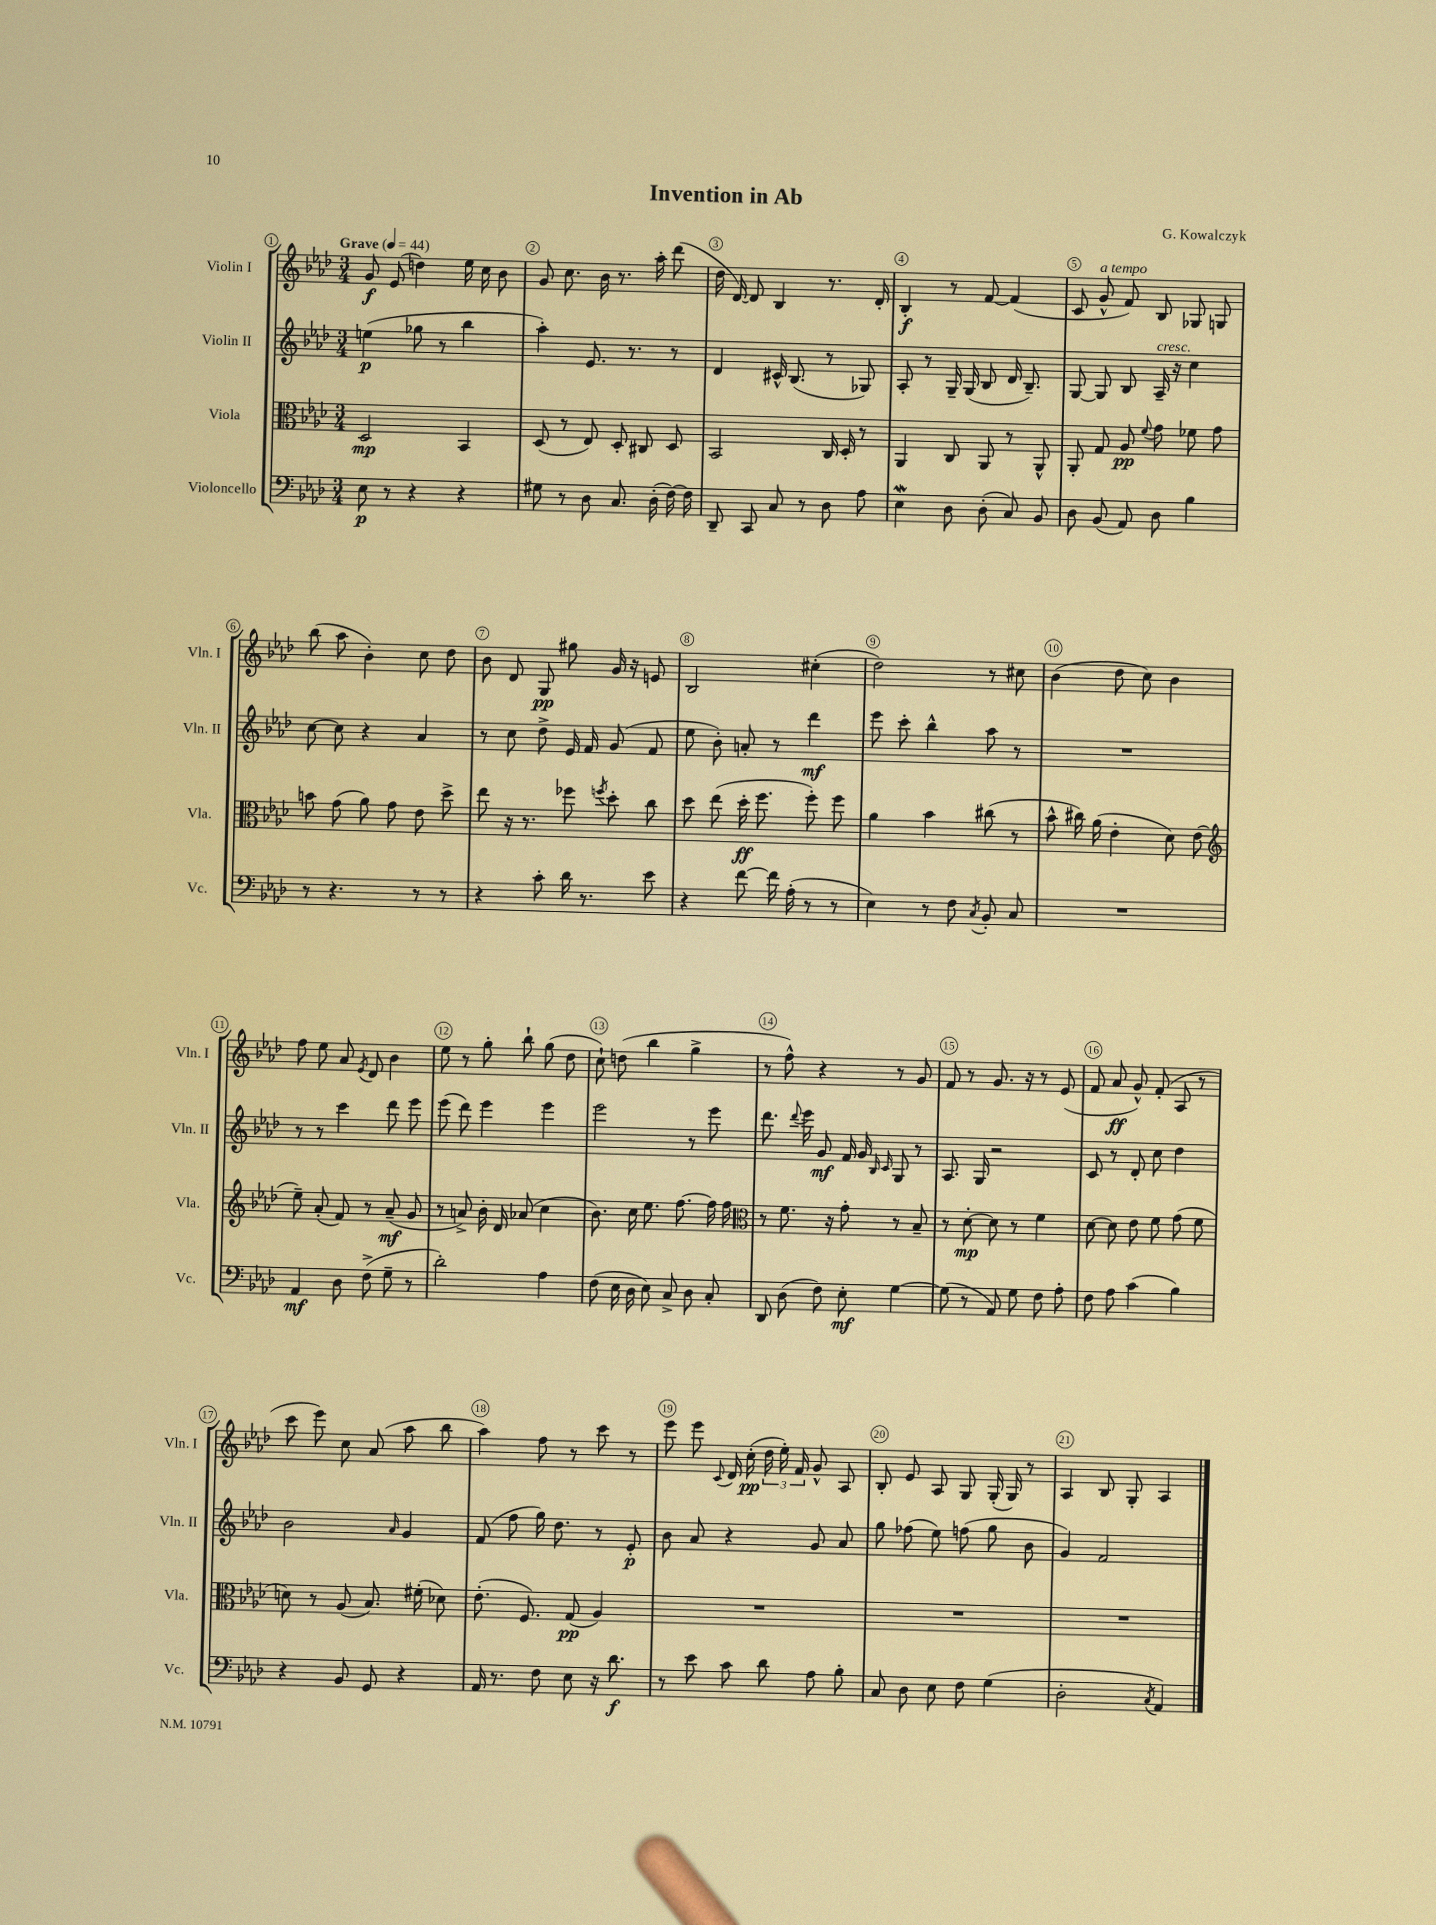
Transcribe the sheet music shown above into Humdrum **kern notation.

**kern	**dynam	**kern	**dynam	**kern	**dynam	**kern	**dynam
*part4	*part4	*part3	*part3	*part2	*part2	*part1	*part1
*staff4	*staff4	*staff3	*staff3	*staff2	*staff2	*staff1	*staff1
*I"Violoncello	*	*I"Viola	*	*I"Violin II	*	*I"Violin I	*
*I'Vc.	*	*I'Vla.	*	*I'Vln. II	*	*I'Vln. I	*
*clefF4	*	*clefC3	*	*clefG2	*	*clefG2	*
*k[b-e-a-d-]	*	*k[b-e-a-d-]	*	*k[b-e-a-d-]	*	*k[b-e-a-d-]	*
*M3/4	*	*M3/4	*	*M3/4	*	*M3/4	*
*MM44	*	*MM44	*	*MM44	*	*MM44	*
=1	=1	=1	=1	=1	=1	=1	=1
!	!	!	!	!	!	!LO:TX:a:B:t=Grave	!
8E-\	p	2D-/	mp	(4een\	p	8g/	f
8r	.	.	.	.	.	(8e-/	.
4r	.	.	.	8gg-X\	.	4ddn\)	.
.	.	.	.	8r	.	.	.
4r	.	4BB-/	.	4bb-\	.	16ee-\	.
.	.	.	.	.	.	16cc\	.
.	.	.	.	.	.	8b-\	.
=2	=2	=2	=2	=2	=2	=2	=2
8G#X\	.	(8D-/	.	4aa-'\)	.	8g/	.
8r	.	8r	.	.	.	8.cc\	.
8D-\	.	8E-/)	.	8.e-/	.	.	.
.	.	.	.	.	.	16b-\	.
8.C/	.	8D-'/	.	.	.	8.r	.
.	.	.	.	8.r	.	.	.
.	.	8C#X/	.	.	.	.	.
(16D-'\	.	.	.	.	.	16aa-'\	.
[16F\)	.	8D-/	.	8r	.	(8ddd-\	.
16F\]	.	.	.	.	.	.	.
=3	=3	=3	=3	=3	=3	=3	=3
8DD-~/	.	2BB-/	.	4d-/	.	16dd-\	.
.	.	.	.	.	.	[16d-/)	.
8CC/	.	.	.	.	.	8d-/]	.
8C/	.	.	.	16c#X^^/	.	4B-/	.
.	.	.	.	(8.B-/	.	.	.
8r	.	.	.	.	.	.	.
8D-\	.	16C/	.	8r	.	8.r	.
.	.	16D-'/	.	.	.	.	.
8A-\	.	8r	.	8G-X/)	.	.	.
.	.	.	.	.	.	16d-'/	.
=4	=4	=4	=4	=4	=4	=4	=4
4E-W\	.	4AA-/	.	8A-'/	.	4B-'/	f
.	.	.	.	8r	.	.	.
8D-\	.	8C/	.	16G~/	.	8r	.
.	.	.	.	(16G/	.	.	.
(8D-'\	.	8AA-/	.	8B-/	.	[8f/	.
8C/)	.	8r	.	16d-/	.	(4f/]	.
.	.	.	.	8.B-~/)	.	.	.
8BB-/	.	8AA-^^/	.	.	.	.	.
=5	=5	=5	=5	=5	=5	=5	=5
8D-\	.	8AA-'/	.	[8G/	.	8c/	.
!	!	!	!	!	!	!LO:TX:a:i:t=a tempo	!
(8BB-/	.	8G/	.	8G/]	.	8g^^/	.
8AA-/)	.	8A-/	pp	8B-/	.	8f/)	.
.	.	8qqf/	.	.	.	.	.
!	!	!	!	!LO:TX:a:i:t=cresc.	!	!	!
8D-\	.	8g\	.	16A-~/	.	8B-/	.
.	.	.	.	16r	.	.	.
4B-\	.	8f-X\	.	4cc\	.	8G-X/	.
.	.	8g\	.	.	.	8Gn/	.
!!LO:LB:g=z
=6	=6	=6	=6	=6	=6	=6	=6
8r	.	8bn\	.	[8cc\	.	(8bb-\	.
4.r	.	(8g\	.	8cc\]	.	8aa-\	.
.	.	8a-\)	.	4r	.	4b-'\)	.
.	.	8g\	.	.	.	.	.
8r	.	8e-\	.	4a-/	.	8cc\	.
8r	.	8dd-^\	.	.	.	8dd-\	.
=7	=7	=7	=7	=7	=7	=7	=7
4r	.	8ee-\	.	8r	.	8b-\	.
.	.	16r	.	8cc\	.	8d-/	.
.	.	8.r	.	.	.	.	.
8c'\	.	.	.	8dd-^\	.	8G/	pp
16d-\	.	8ff-X\	.	16e-/	.	8gg#X\	.
8.r	.	.	.	16f/	.	.	.
.	.	8qffn/	.	.	.	.	.
.	.	8dd-'\	.	(8g/	.	16g/	.
.	.	.	.	.	.	16r	.
8e-\	.	8cc\	.	8f/	.	8en/	.
=8	=8	=8	=8	=8	=8	=8	=8
4r	.	8dd-\	.	8ee-\	.	2B-/	.
.	.	(8ee-\	.	8b-'\)	.	.	.
[8f\	.	16dd-'\	ff	8an'/	.	.	.
.	.	8.ff\	.	.	.	.	.
16f\]	.	.	.	8r	.	.	.
(16A-'\	.	.	.	.	.	.	.
8r	.	8ff'\)	.	4ddd-\	mf	(4cc#X'\	.
8r	.	8ff\	.	.	.	.	.
=9	=9	=9	=9	=9	=9	=9	=9
4E-\)	.	4a-\	.	8eee-\	.	2dd-\)	.
.	.	.	.	8ccc'\	.	.	.
8r	.	4b-\	.	4bb-^^\	.	.	.
8F\	.	.	.	.	.	.	.
8qC/	.	.	.	.	.	.	.
8BB-'/	.	(8cc#X\	.	8aa-\	.	8r	.
8C/	.	8r	.	8r	.	8cc#X\	.
=10	=10	=10	=10	=10	=10	=10	=10
2.r	.	8b-^^\	.	2.r	.	(4b-\	.
.	.	16cc#X\)	.	.	.	.	.
.	.	(16a-\	.	.	.	.	.
.	.	4e-'\	.	.	.	8dd-\	.
.	.	.	.	.	.	8cc\)	.
.	.	8d-\)	.	.	.	4b-\	.
.	.	(8e-\	.	.	.	.	.
!!LO:LB:g=z
=11	=11	=11	=11	=11	=11	=11	=11
*	*	*clefG2	*	*	*	*	*
4AA-/	mf	8ee-~\)	.	8r	.	8ff\	.
.	.	(8a-'/	.	8r	.	8ee-\	.
8D-\	.	8f/)	.	4ccc\	.	8a-/	.
.	.	.	.	.	.	8qe-/	.
(8F^\	.	8r	.	.	.	8d-/	.
8G~\	.	(8a-~/	mf	8ddd-\	.	4b-\	.
8r	.	8g/	.	8eee-\	.	.	.
=12	=12	=12	=12	=12	=12	=12	=12
2d-'\)	.	8r	.	(8eee-\	.	8ee-\	.
.	.	8an^/)	.	8ddd-\)	.	8r	.
.	.	16b-'\	.	4eee-\	.	8gg'\	.
.	.	16d-/	.	.	.	.	.
.	.	(8a-X/	.	.	.	8bb-`\	.
4A-\	.	4cc\	.	4eee-\	.	(8gg\	.
.	.	.	.	.	.	8dd-\	.
=13	=13	=13	=13	=13	=13	=13	=13
(8F\	.	8.b-\)	.	2eee-\	.	8cc`\)	.
16E-\	.	.	.	.	.	(8ddn\	.
16D-\	.	16cc\	.	.	.	.	.
8E-\)	.	8.ee-\	.	.	.	4bb-\	.
8C^/	.	.	.	.	.	.	.
.	.	[8.ff\	.	.	.	.	.
8D-\	.	.	.	8r	.	4gg^\	.
8C'/	.	16ff\]	.	8eee-\	.	.	.
.	.	16ff\	.	.	.	.	.
=14	=14	=14	=14	=14	=14	=14	=14
*	*	*clefC3	*	*	*	*	*
8DD-/	.	8r	.	8.ddd-\	.	8r	.
(8D-\	.	8.f\	.	.	.	8ff^^\)	.
.	.	.	.	8qqddd-/	.	.	.
.	.	.	.	16eee-\	.	.	.
8F\)	.	.	.	8g/	mf	4r	.
.	.	16r	.	.	.	.	.
8E-'\	mf	8g'\	.	16f/	.	.	.
.	.	.	.	16g/	.	.	.
.	.	.	.	16qqB-/	.	.	.
.	.	.	.	16qqc/	.	.	.
[4G\	.	8r	.	8G/	.	8r	.
.	.	8B-~/	.	8r	.	8g/	.
=15	=15	=15	=15	=15	=15	=15	=15
(8G\]	.	8r	.	8.A-/	.	8f/	.
8r	.	[8d-'\	mp	.	.	8r	.
.	.	.	.	16G/	.	.	.
8AA-/)	.	8d-\]	.	2r	.	8.g/	.
8G\	.	8r	.	.	.	.	.
.	.	.	.	.	.	16r	.
8F\	.	4f\	.	.	.	8r	.
8A-'\	.	.	.	.	.	(8e-/	.
=16	=16	=16	=16	=16	=16	=16	=16
8F\	.	[8d-\	.	8c/	.	8f/	.
8A-\	.	8d-\]	.	8r	.	8a-/	ff
(4c\	.	8e-\	.	8d-'/	.	8g^^/)	.
.	.	8f\	.	8cc\	.	(8f'/	.
4B-\)	.	(8g\	.	4dd-\	.	8A-/	.
.	.	8f\	.	.	.	8r	.
!!LO:LB:g=z
=17	=17	=17	=17	=17	=17	=17	=17
4r	.	8dn\)	.	2b-\	.	8ccc\	.
.	.	8r	.	.	.	8eee-\)	.
8BB-/	.	(8A-/	.	.	.	8cc\	.
8GG/	.	8.B-/)	.	.	.	(8a-/	.
.	.	.	.	16qqa-/	.	.	.
4r	.	.	.	4g/	.	8aa-\	.
.	.	(16f#X'\	.	.	.	.	.
.	.	8d-X\)	.	.	.	8bb-\	.
=18	=18	=18	=18	=18	=18	=18	=18
16AA-/	.	(8.e-'\	.	(8f/	.	4aa-\)	.
8.r	.	.	.	.	.	.	.
.	.	.	.	8ff\	.	.	.
.	.	8.F/)	.	.	.	.	.
8F\	.	.	.	16gg\)	.	8ff\	.
.	.	.	.	8.dd-\	.	.	.
8E-\	.	(8G/	pp	.	.	8r	.
16r	.	4A-/)	.	8r	.	8ccc\	.
8.d-\	f	.	.	.	.	.	.
.	.	.	.	8e-'/	p	8r	.
=19	=19	=19	=19	=19	=19	=19	=19
8r	.	2.r	.	8b-\	.	8eee-\	.
8e-\	.	.	.	8a-/	.	8eee-\	.
.	.	.	.	.	.	8qqc/	.
8c\	.	.	.	4r	.	16d-/	.
.	.	.	.	.	.	(16cc'\	pp
8d-\	.	.	.	.	.	24dd-\	.
.	.	.	.	.	.	24ee-'\)	.
.	.	.	.	.	.	24f/	.
8A-\	.	.	.	8g/	.	8g^^/	.
8B-'\	.	.	.	8a-/	.	8A-/	.
=20	=20	=20	=20	=20	=20	=20	=20
8C/	.	2.r	.	8gg\	.	8B-'/	.
8D-\	.	.	.	(8ff-X\	.	8e-/	.
8E-\	.	.	.	8ee-\)	.	8A-/	.
8F\	.	.	.	(8ffn\	.	8G/	.
(4G\	.	.	.	8gg\	.	(16G'/	.
.	.	.	.	.	.	16G/)	.
.	.	.	.	8b-\	.	8r	.
=21	=21	=21	=21	=21	=21	=21	=21
2D-'\	.	2.r	.	4g/)	.	4A-/	.
.	.	.	.	2f/	.	8B-/	.
.	.	.	.	.	.	8G'/	.
8qC/	.	.	.	.	.	.	.
4AA-/)	.	.	.	.	.	4A-/	.
==	==	==	==	==	==	==	==
*-	*-	*-	*-	*-	*-	*-	*-
